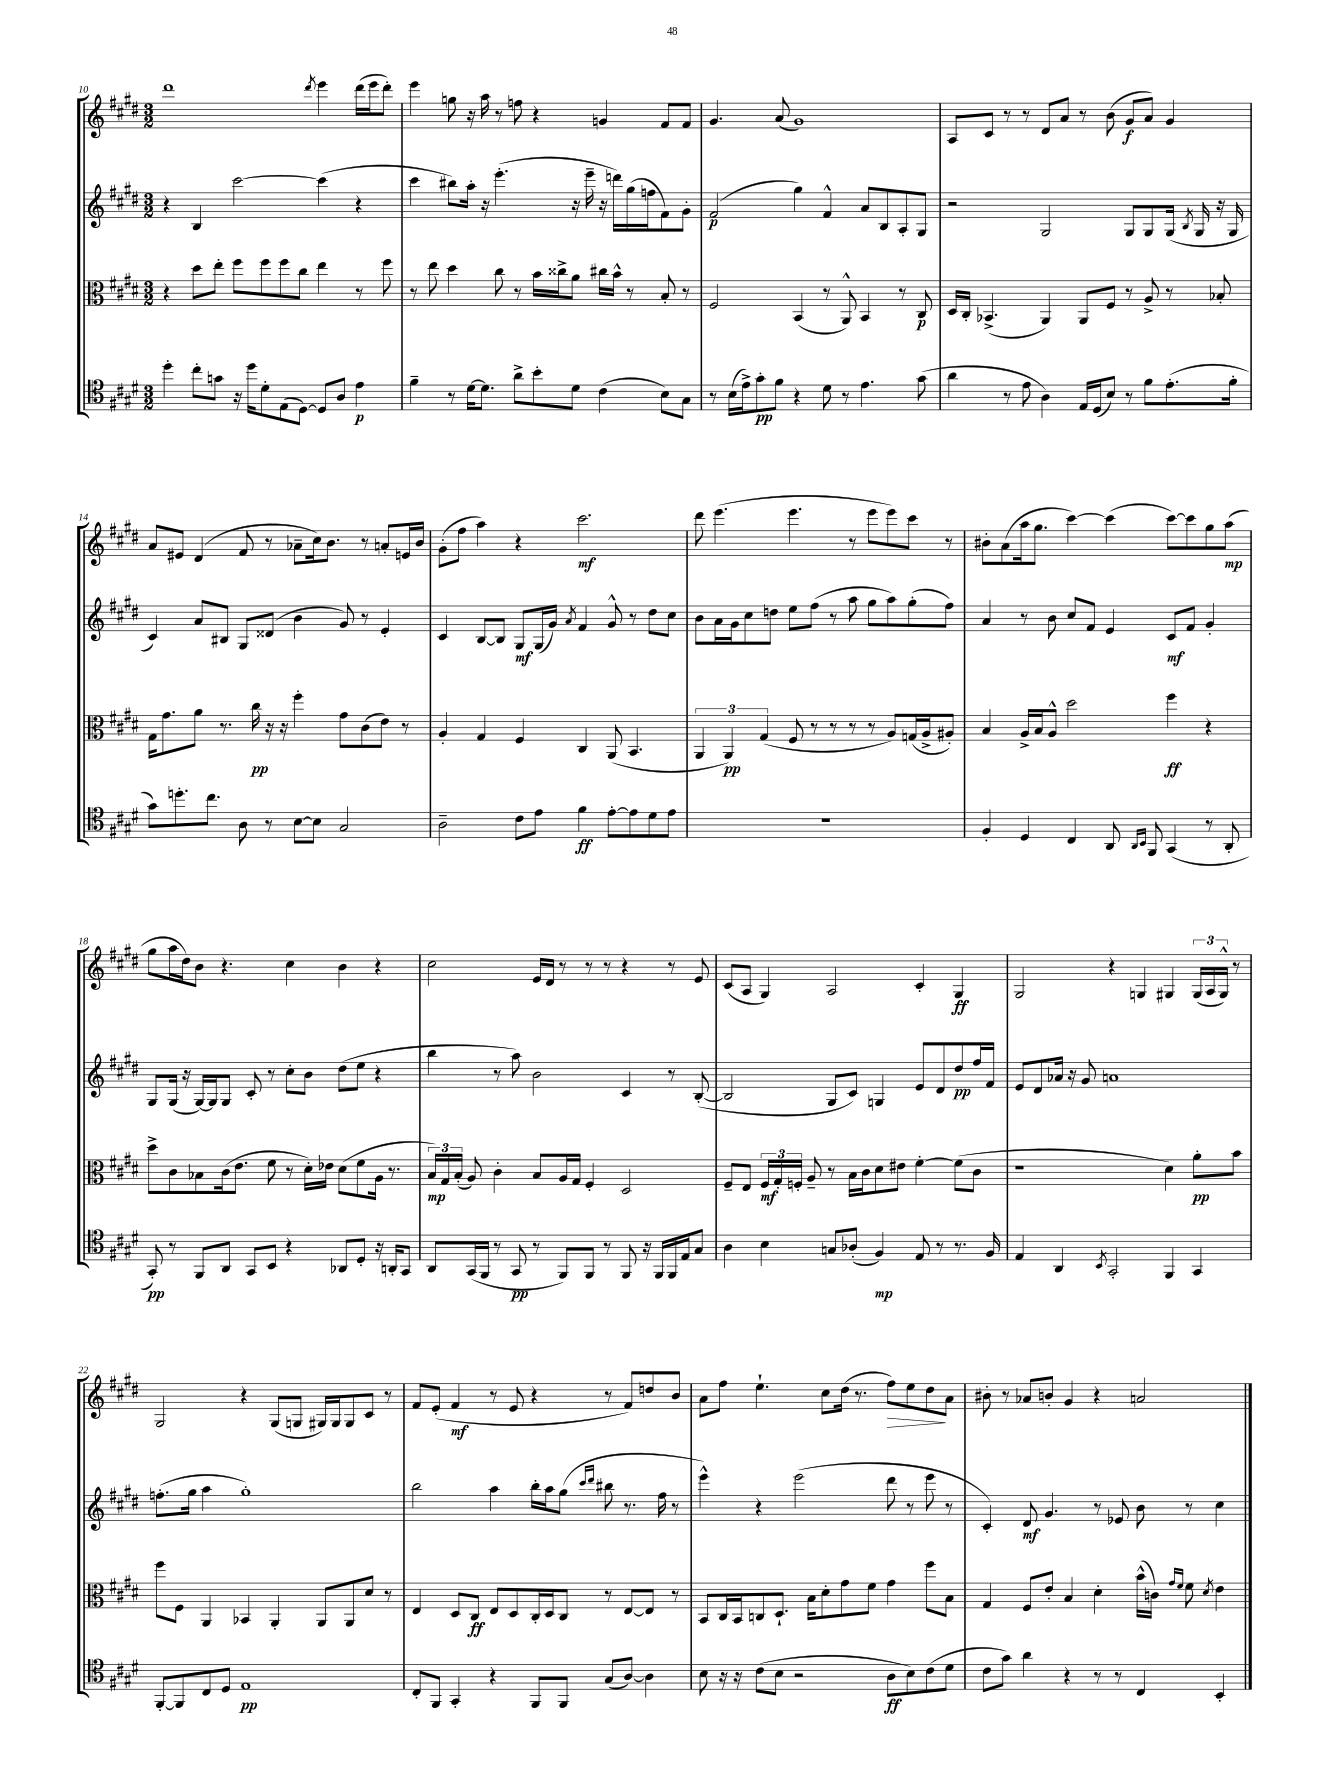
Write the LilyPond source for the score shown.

<<
\new StaffGroup <<
\new Staff = "s0" {
    \clef treble \key e \major \numericTimeSignature \time 3/2
    \autoBeamOff dis'''1 \acciaccatura { dis'''8 } e'''4 dis'''16[( e'''16 dis'''8]-.) |
    e'''4 g''8 r16 a''16 r8 f''8 r4 g'4 fis'8[ fis'8] |
    gis'4. a'8( gis'1) |
    a8[ cis'8] r8 r8 dis'8[ a'8] r8 b'8( gis'8[\f a'8]) gis'4 |
    a'8[ eis'8] dis'4( fis'8 r8 aes'8[-- cis''16) b'8.] r8 a'8[-. e'16 b'16] |
    gis'8[-.( fis''8] a''4) r4 cis'''2.\mf |
    dis'''8 e'''4.( e'''4. r8 e'''8[ e'''8) cis'''8] r8 |
    bis'8[-. a'8( a''16 gis''8.] cis'''4~) cis'''4( cis'''8[~) cis'''8 gis''8 a''8]\mp( |
    gis''8[ a''16 dis''16) b'8] r4. cis''4 b'4 r4 |
    cis''2 e'16[ dis'16] r8 r8 r8 r4 r8 e'8 |
    cis'8[( a8] gis4) a2 cis'4-. gis4\ff |
    gis2 r4 g4 gis4 \tuplet 3/2 { gis16[( a16 gis16]-^) } r8 |
    gis2 r4 gis8[( g8] gis16[) gis16 gis8 cis'8] r8 |
    fis'8[ e'8]-.( fis'4\mf r8 e'8 r4 r8 fis'8[) d''8 b'8] |
    a'8[ fis''8] e''4.-! cis''8[ dis''16]( r8. fis''8[\>) e''8 dis''8\! a'8] |
    bis'8-. r8 aes'8[ b'8]-. gis'4 r4 a'2 \bar "|." |
}
\new Staff = "s1" {
    \clef treble \key e \major \numericTimeSignature \time 3/2
    \autoBeamOff r4 b4 cis'''2~ cis'''4( r4 |
    cis'''4 bis''8[) a''16]-. r16 e'''4.-.( r16 e'''16-- r16 d'''16[) gis''16( f''16 fis'8) gis'8]-. |
    fis'2\p( gis''4) fis'4-^ a'8[ b8 a8-. gis8] |
    r2 gis2 gis8[ gis8 gis16]( \acciaccatura { b8 } gis16 r16 gis16 |
    cis'4) a'8[ bis8] gis8[ disis'8]( b'4 gis'8) r8 e'4-. |
    cis'4 b8[~ b8] gis8[\mf gis16( gis'16]) \acciaccatura { a'8 } fis'4 gis'8-^ r8 dis''8[ cis''8] |
    b'8[ a'16 gis'16 cis''8 d''8] e''8[ fis''8]( r8 a''8 gis''8[ a''8) gis''8-.( fis''8]) |
    a'4 r8 b'8 cis''8[ fis'8] e'4 cis'8[\mf fis'8] gis'4-. |
    gis8[ gis16]( r16 gis16[~) gis16 gis8] cis'8-. r8 cis''8[-. b'8] dis''8[( e''8] r4 |
    b''4 r8 a''8) b'2 cis'4 r8 b8~-.( |
    b2 gis8[ cis'8]) g4 e'8[ dis'8 dis''8\pp fis''16 fis'16] |
    e'8[ dis'8 aes'16] r16 gis'8 a'1 |
    f''8.[-.( gis''16] a''4 gis''1-.) |
    b''2 a''4 b''16[-. a''16 gis''8]( \grace { cis'''16[ dis'''16] } bis''8 r8. fis''16 r8 |
    e'''4-^) r4 e'''2( dis'''8 r8 e'''8 r8 |
    cis'4-.) dis'8\mf gis'4. r8 ees'8 b'8 r8 cis''4 \bar "|." |
}
\new Staff = "s2" {
    \clef alto \key e \major \numericTimeSignature \time 3/2
    \autoBeamOff r4 dis''8[ e''8]-. fis''8[ fis''8 fis''8 cis''8] e''4 r8 fis''8 |
    r8 e''8 dis''4 cis''8 r8 b'16[ cisis''16-> a'8] cis''16[ b'16]-^ r8 b8-. r8 |
    fis2 b,4( r8 a,8-^) b,4 r8 cis8\p |
    dis16[ cis16]-. bes,4.->( a,4) a,8[ fis8] r8 a8-> r8 bes8-. |
    gis16[ gis'8. a'8] r8. cis''16\pp r16 r16 fis''4-. gis'8[ cis'8( e'8]) r8 |
    a4-. gis4 fis4 cis4 a,8( b,4. |
    \tuplet 3/2 { a,4 a,4\pp) gis4( } fis8 r8 r8 r8 r8 a8[) g16( a16-> ais8]-.) |
    b4 a16[-> b16 a8]-^ dis''2 fis''4\ff r4 |
    dis''8[-> cis'8 bes8 cis'16( e'8.] fis'8 r8 dis'16[-.) ees'16] dis'8[( fis'8 a16] r8. |
    \tuplet 3/2 { b16[\mp) gis16 b16]-.( } a8) cis'4-. b8[ a16 gis16] fis4-. dis2 |
    fis8[-- e8] \tuplet 3/2 { fis16[\mf gis16-. f16]-. } a8-- r8 b16[ cis'16 dis'8 eis'8] fis'4~-. fis'8[( cis'8] |
    r1 dis'4) a'8[-.\pp b'8] |
    fis''8[ fis8] a,4 bes,4 a,4-. a,8[ a,8 dis'8] r8 |
    e4 dis8[ cis8]\ff e8[ dis8 cis16-. dis16 cis8] r8 e8[~ e8] r8 |
    b,8[ cis16 b,16 c8 dis8.]-! b16[ dis'8-. gis'8 fis'8] gis'4 fis''8[ b8] |
    gis4 fis8[ e'8]-. b4 dis'4-. b'16[-^( c'16]) \grace { gis'16[ fis'16] } fis'8 \acciaccatura { dis'8 } e'4 \bar "|." |
}
\new Staff = "s3" {
    \clef tenor \key e \major \numericTimeSignature \time 3/2
    \autoBeamOff dis''4-. cis''8[-. g'8] r16 dis''16[ dis'8-. e8( dis8]~) dis8[ a8] e'4\p |
    fis'4-- r8 dis'16[~ dis'8.] a'8[-> b'8-. dis'8] cis'4( b8[) gis8] |
    r8 b16[( e'16->) gis'8-.\pp fis'8] r4 dis'8 r8 e'4. gis'8( |
    a'4 r8 e'8 a4) e16[ dis16( b8]) r8 fis'8[ e'8.-.( fis'16]-. |
    gis'8[) d''8.-. cis''8.] a8 r8 b8[~ b8] gis2 |
    a2-- cis'8[ e'8] fis'4\ff e'8[~-. e'8 dis'8 e'8] |
    R1. |
    fis4-. dis4 cis4 a,8 \grace { a,16[ b,16] } fis,8 gis,4( r8 a,8-. |
    gis,8-.\pp) r8 fis,8[ a,8] gis,8[ b,8] r4 aes,8[ dis8]-. r16 a,16[-. gis,8] |
    a,8[ gis,16( fis,16] r8 gis,8\pp r8 fis,8[) fis,8] r8 fis,8 r16 fis,16[ fis,16 e16 gis8] |
    a4 b4 g8[ aes8]-.( fis4\mp) e8 r8 r8. fis16 |
    e4 a,4 \acciaccatura { b,8 } gis,2-. fis,4 gis,4 |
    fis,8[~-. fis,8 cis8 dis8] e1\pp |
    cis8[-. fis,8] gis,4-. r4 fis,8[ fis,8] gis8[( a8]~) a4 |
    b8 r16 r16 cis'8[( b8] r2 a8[\ff b8) cis'8( dis'8] |
    cis'8[ gis'8]) a'4 r4 r8 r8 cis4 b,4-. \bar "|." |
}
>>
>>
\layout { \context { \Score currentBarNumber = #10 } }
